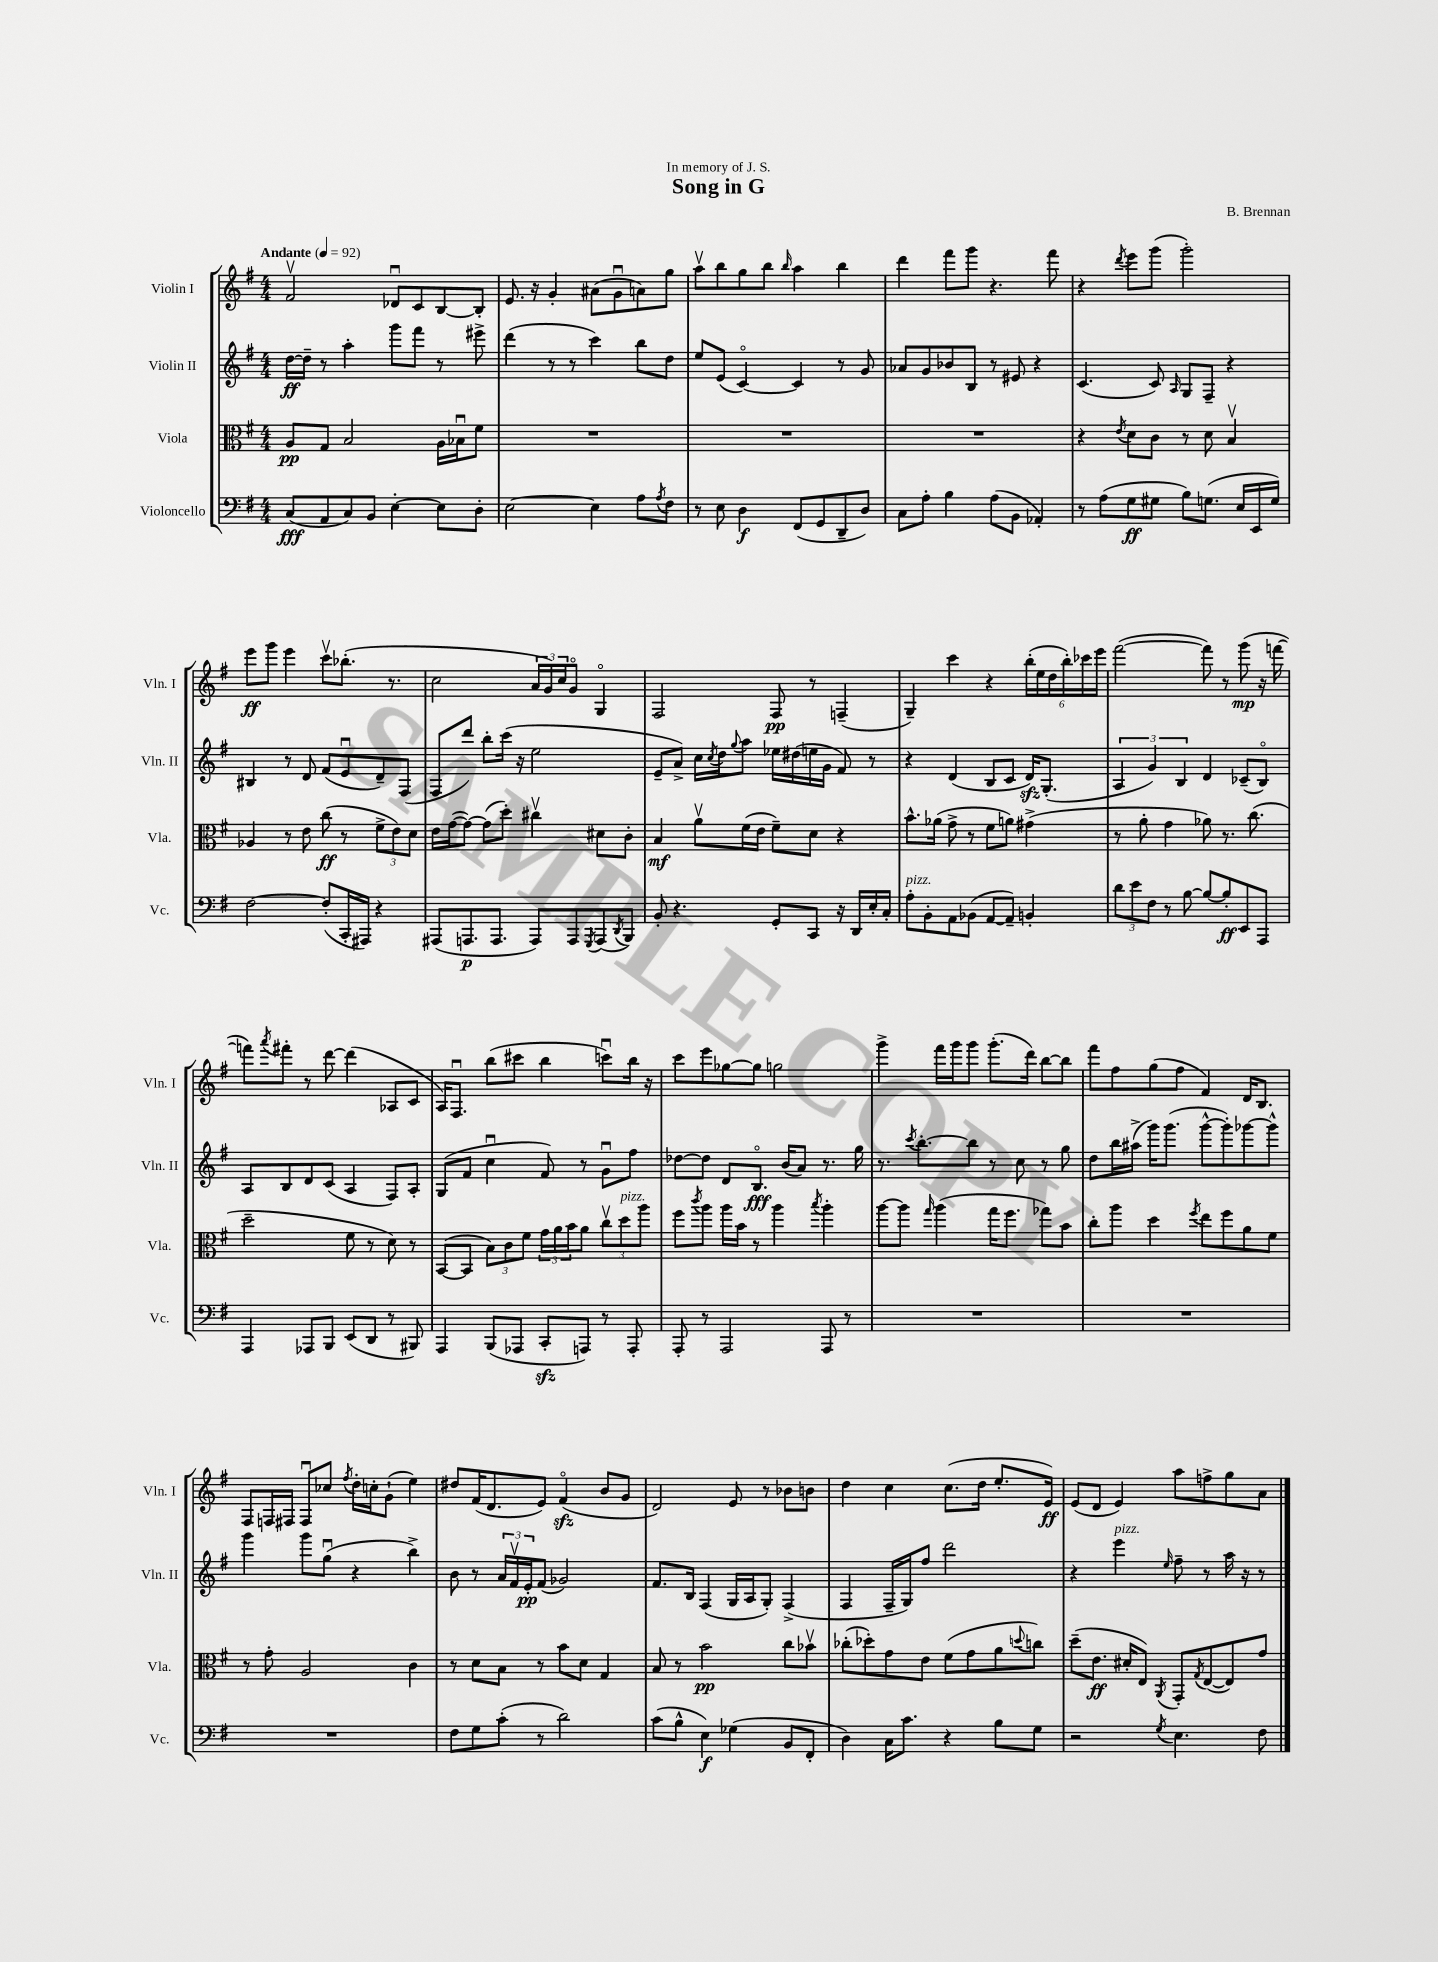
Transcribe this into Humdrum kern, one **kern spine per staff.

**kern	**kern	**kern	**kern
*staff4	*staff3	*staff2	*staff1
*clefF4	*clefC3	*clefG2	*clefG2
*k[f#]	*k[f#]	*k[f#]	*k[f#]
*M4/4	*M4/4	*M4/4	*M4/4
*MM92	*MM92	*MM92	*MM92
(8C	8A	[16dd	2f#v
.	.	16dd~]	.
8AA	8G	8r	.
8C)	2B	4aa'	.
8BB	.	.	.
[4E'	.	8ggg	8d-u
.	.	8fff#	8c
8E]	16A	8r	[8B
.	16B-u	.	.
8D'	8f#	8eee#^	8B']
=	=	=	=
[2E	1r	(4ddd	8.e
.	.	.	16r
.	.	8r	4g'
.	.	8r	.
4E]	.	4ccc)	(8a#
.	.	.	8gu
8A	.	8bb	8a)
8qA	.	.	.
8F#	.	8dd	8gg
=	=	=	=
8r	1r	8ee	8aav
8E	.	(8e	8bb
4D	.	[4co)	8gg
.	.	.	8bb
.	.	.	16qqbb
(8FF#	.	4c]	4aa
8GG	.	.	.
8DD~	.	8r	4bb
8D)	.	8g	.
=	=	=	=
8C	1r	8a-	4ddd
8A'	.	8g	.
4B	.	8b-	8fff#
.	.	8B	8ggg
(8A	.	8r	4.r
8BB	.	8e#	.
4AA-')	.	4r	.
.	.	.	8fff#
=	=	=	=
8r	4r	(4.c	4r
(8A	.	.	.
.	8qe	.	8qddd
8G	8d	.	8eee
8G#	8c	8c)	(8ggg
.	.	16qqA	.
8B)	8r	8G	2ggg')
(8.G	8d	8F#~	.
.	4Bv	4r	.
16E	.	.	.
16EE	.	.	.
16G)	.	.	.
=	=	=	=
[2F#	4A-	4B#	8eee
.	.	.	8ggg
.	8r	8r	4eee
.	8e	8d	.
(8F#']	(8cc	(8f#	8cccv
16CC'	8r	8eu	(8.bb-'
16AAA#)	.	.	.
4r	12f#^	8d~)	.
.	.	.	8.r
.	12e)	.	.
.	.	(8F#	.
.	12d	.	.
=	=	=	=
(8AAA#	16e	8F#	2cc
.	([16g	.	.
8.AAA	8g_)	8ddd)	.
.	(8g]	8bb'	.
8.AAA	.	.	.
.	8dd')	(16ccc	.
.	.	16r	.
8AAA)	4cc#v	2ee	24a
.	.	.	24g)
.	.	.	24cc
8AAA	.	.	8go
8qGGG	.	.	.
(8AAA	8d#	.	4Go
8qDD	.	.	.
8BBB)	8c'	.	.
=	=	=	=
8BB'	4B	8e~	2F#
4.r	.	8a^)	.
.	8av	16cc	.
.	.	8qcc	.
.	.	16dd	.
.	.	8qqgg	.
.	(16f#	8aa	.
.	16e	.	.
8GG'	8f#~)	16ee-	8F#
.	.	(16dd#	.
8CC	8d	16ee	8r
.	.	16g	.
16r	4r	8f#)	(4F~
16DD	.	.	.
16E'	.	8r	.
16C'	.	.	.
=	=	=	=
8A'	8.b^^	4r	4G~)
8BB'	.	.	.
.	(16a-	.	.
8AA	8g^	(4d	4ccc
(8BB-	8r	.	.
[8AA	8f#	8B	4r
8AA~])	8a)	8c	.
4BB'	(4g#^	16d)	(24bb'
.	.	.	24ee
.	.	(8.G'	.
.	.	.	24dd
.	.	.	24bb')
.	.	.	24ccc-
.	.	.	24eee
=	=	=	=
12d	8r	6A	([2fff#
12e	.	.	.
.	8a'	.	.
12F#	.	6g)	.
8r	4g	.	.
.	.	6B	.
[8B	.	.	.
8B_	8a-)	4d	8fff#])
8B']	8.r	.	8r
8EE	.	(8c-~	(8ggg
.	(8.cc	.	.
8AAA	.	8Bo)	16r
.	.	.	[16fff
=	=	=	=
4AAA	2dd~	8A	8fff])
.	.	.	8qaaa
.	.	8B	8fff#'
8AAA-	.	8d	8r
8BBB	.	(8c	[8ddd
(8EE	8f#	4A	(4ddd]
8DD	8r	.	.
8r	8d)	8F#)	8A-
8BBB#)	8r	8A'	8c
=	=	=	=
4AAA	([8BB	(8G	16A)
.	.	.	8.F#u
.	8BB]	8f#	.
(8BBB	12B)	4ccu	(8bb
.	12c	.	.
8AAA-	.	.	8ccc#
.	12f#	.	.
8CC'	24g	8f#)	4bb
.	24a	.	.
.	24b	.	.
8AAA)	8a	8r	.
8r	12ccv	8gu	8cccu)
.	12dd	.	.
8AAA'	.	8ff#	16bb
.	12aa	.	.
.	.	.	16r
=	=	=	=
8AAA'	8ff#	[8dd-	8ccc
.	8qccc	.	.
8r	8aa	8dd-]	8eee
2AAA	16aa	8d	[8gg-
.	16b	.	.
.	8r	8.Bo	8gg-]
.	4aa	.	2gg
.	.	(16b	.
.	.	8a)	.
.	8qbb	.	.
8AAA	4aa'	8.r	.
8r	.	.	.
.	.	16gg	.
=	=	=	=
1r	[8aa	8.r	4ggg^
.	8aa]	.	.
.	.	8qccc	.
.	.	[8.bb'	.
.	16qqgg	.	.
.	(4aa	.	16fff#
.	.	.	16ggg
.	.	8bb]	8ggg
.	16gg	8r	(8.ggg'
.	8.ff#	.	.
.	.	8cc	.
.	.	.	16ddd)
.	8gg-)	8r	[8bb
.	8b	8gg	8bb]
=	=	=	=
1r	8cc'	8dd	8fff#
.	8aa	16bb	8ff#
.	.	(16aa#^	.
.	4dd	16ggg)	(8gg
.	.	(8.ggg	.
.	.	.	8ff#
.	8qff#	.	.
.	8ee	[8ggg^^	4f#)
.	8ff#	8ggg'])	.
.	8a	[8ggg-	16d
.	.	.	8.B
.	8f#	8ggg-^^]	.
=	=	=	=
1r	8r	4ggg	8F#
.	8g'	.	16F
.	.	.	16F#
.	2A	8ggg	8F#u
.	.	(8ggu	8cc-
.	.	.	8qff#
.	.	4r	16dd'
.	.	.	16cc'
.	.	.	(8g`
.	4c	4bb^)	4ee)
=	=	=	=
8F#	8r	8b	8dd#
8G	8d	8r	(16f#
.	.	.	8.d
(8c'	8B	24a	.
.	.	24f#v	.
.	.	24e'	.
8r	8r	(8f#	8e)
2d)	8b	2g-)	(4f#o
.	8d	.	.
.	4G	.	8b
.	.	.	8g
=	=	=	=
(8c	8B	8.f#	2d)
8B^^	8r	.	.
.	.	16B	.
4E)	2b	(4F#	.
(4G-	.	16G	8e
.	.	16A	.
.	.	8G')	8r
8BB	8cc	(4F#^	8b-
8FF#'	8b-v	.	8b
=	=	=	=
4D)	(8cc-'	4F#	4dd
.	8dd-')	.	.
16C	8g	16F#~	4cc
8.c	.	16G)	.
.	8e	8ff#	.
4r	(8f#	2ddd	(8.cc
.	8g	.	.
.	.	.	16dd
8B	8a	.	8.ee'
.	8qqdd	.	.
8G	8cc)	.	.
.	.	.	16e)
=	=	=	=
2r	(8dd~	4r	(8e
.	8.e	.	8d
.	.	4eee	4e)
.	16d#'	.	.
.	8E)	.	.
8qG	8qAA	16qqee	.
4.E	8GG'	8ff#~	8aa
.	8qG	.	.
.	([8E	8r	8ff^
.	8E])	16aa	8gg
.	.	16r	.
8F#	8g	8r	8a
==	==	==	==
*-	*-	*-	*-
